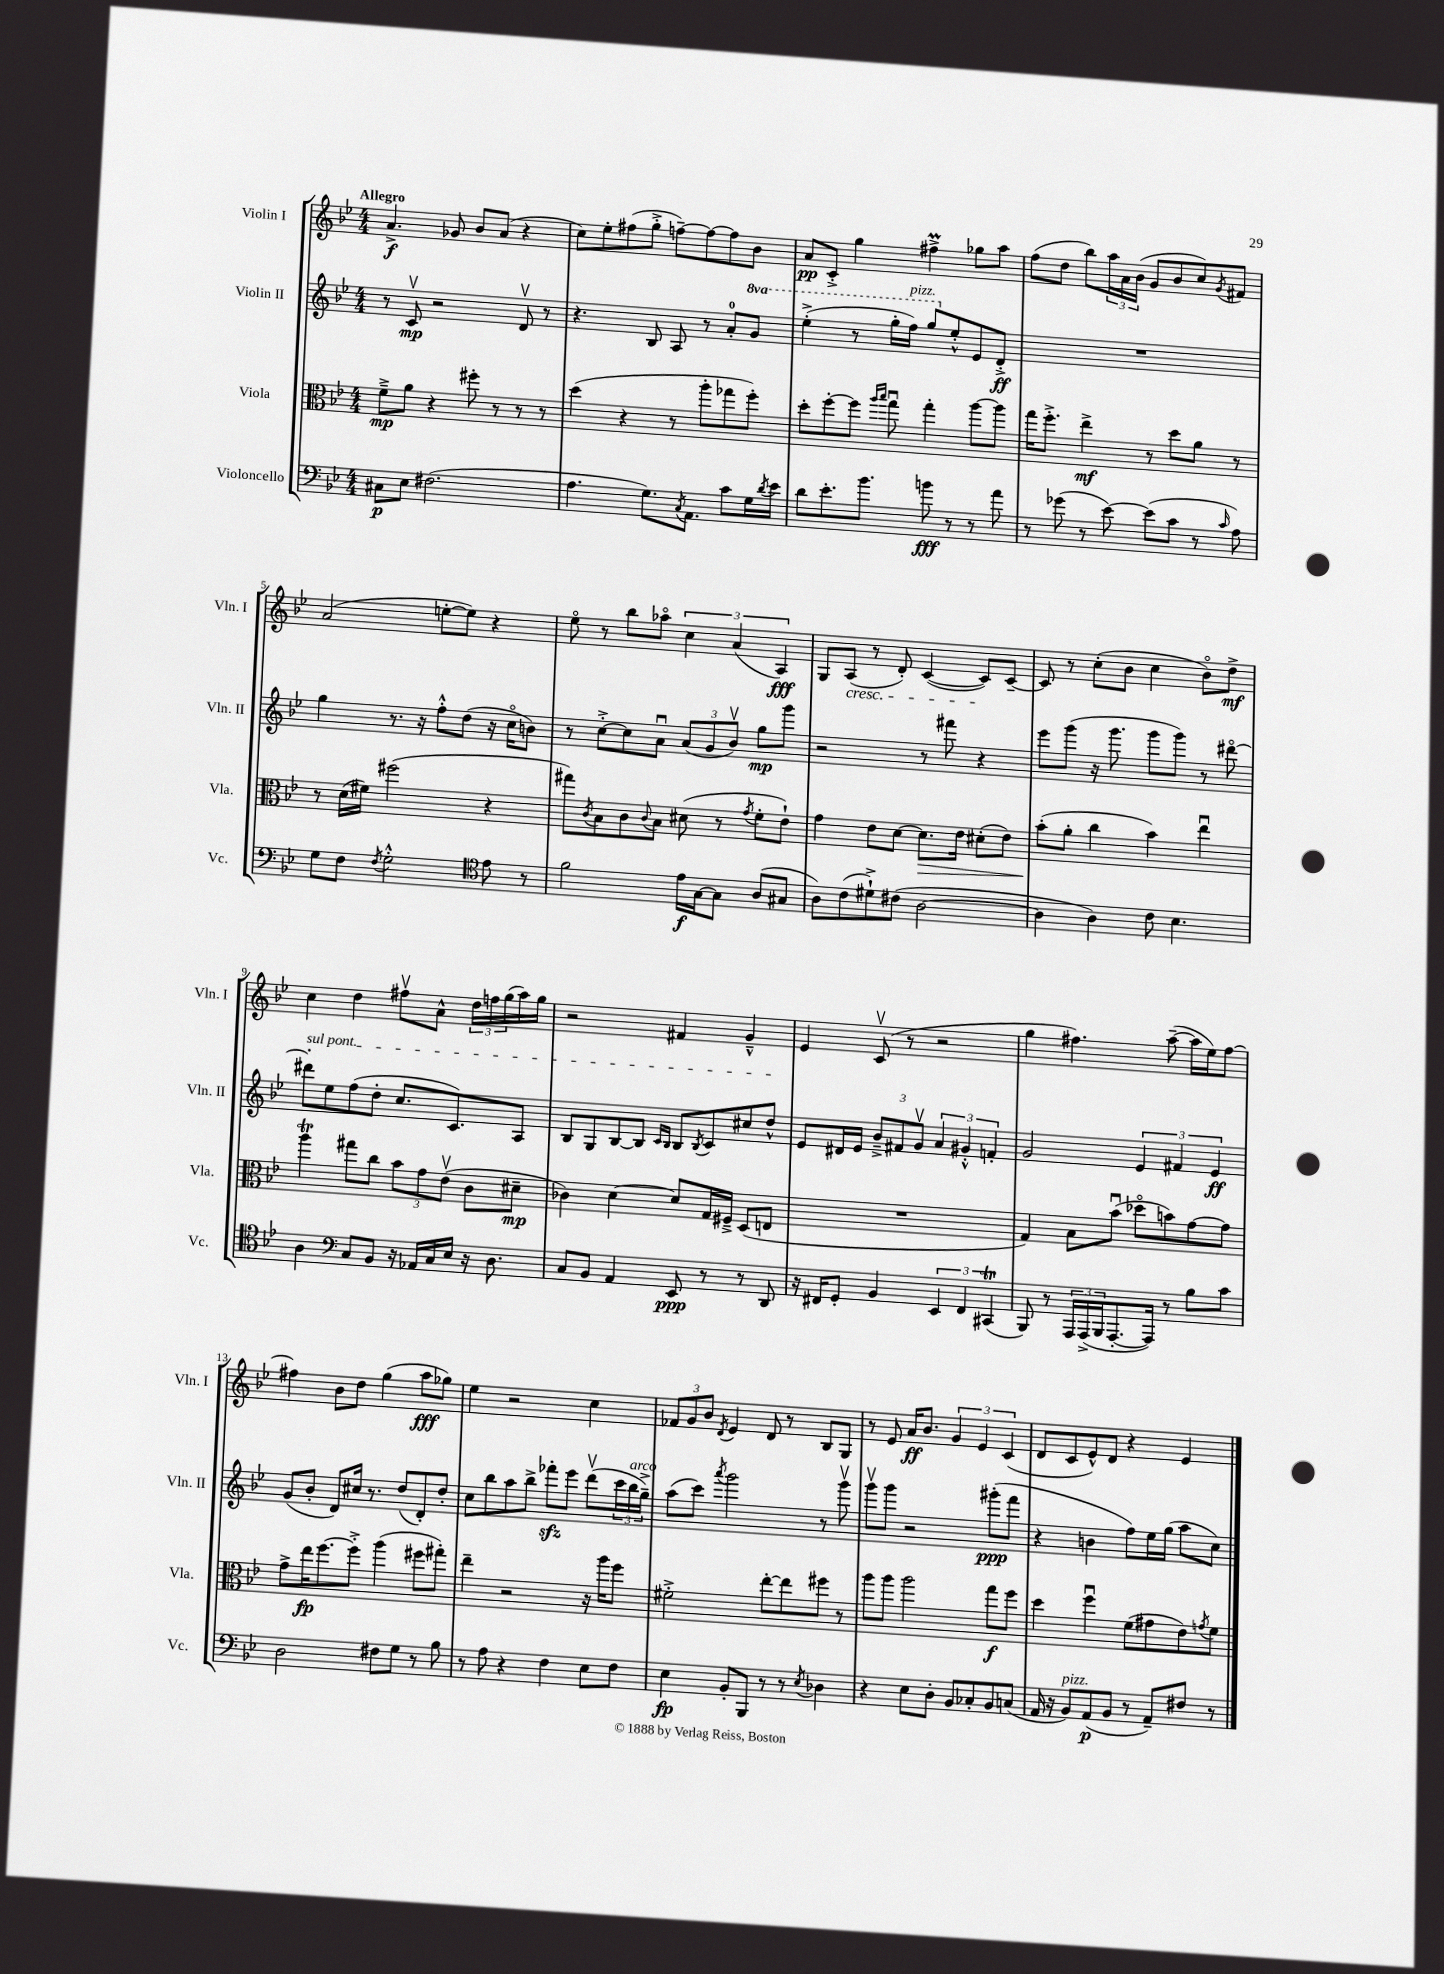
<<
\new StaffGroup <<
\new Staff = "s0" \with { instrumentName = "Violin I" shortInstrumentName = "Vln. I" } {
    \clef treble \key bes \major \numericTimeSignature \time 4/4 \tempo "Allegro"
    a'4.->\f ges'8 bes'8 a'8( r4 |
    c''8) ees''8-. fis''8( g''8-.-> f''8~--) f''8~ f''8 bes'8 |
    a'8\pp c'8-.-> g''4 fis''4->\prall ges''8 a''8 |
    f''8( d''8 bes''8) \tuplet 3/2 { a''16 a'16 bes'16( } g'8 bes'8 c''8) \acciaccatura { g'8 } fis'8 |
    a'2( e''8~-. e''8) r4 |
    ees''8\flageolet r8 bes''8 aes''8\flageolet \tuplet 3/2 { c''4 a'4( a4\fff) } |
    g8 a8\cresc( r8 d'8-.) c'4~( c'8\!) c'8~-- |
    c'8 r8 c''8-.( bes'8 c''4 bes'8\flageolet) d''8->\mf |
    c''4 d''4 fis''8\upbow a'8-^ \tuplet 3/2 { d''16 f''16 g''16( } a''16) g''16 |
    r2 fis'4 g'4---^ |
    ees'4 c'8\upbow( r8 r2 |
    g''4 fis''4.) a''8~--( a''16 ees''16) fis''8~ |
    fis''4 bes'8 d''8 g''4( a''8\fff ges''8) |
    ees''4 r2 c''4 |
    \tuplet 3/2 { fes'8 g'8 bes'8 } \acciaccatura { d'8 } ees'4 d'8 r8 bes8 g8 |
    r8 ees'8 a'16\ff bes'8. \tuplet 3/2 { g'4 ees'4 c'4( } |
    d'8 c'8 ees'8-^) d'8 r4 ees'4 \bar "|." |
}
\new Staff = "s1" \with { instrumentName = "Violin II" shortInstrumentName = "Vln. II" } {
    \clef treble \key bes \major \numericTimeSignature \time 4/4 \set Staff.ottavationMarkups = #ottavation-simple-ordinals
    r8 c'8\upbow\mp r2 d'8\upbow r8 |
    r4. bes8 a8 r8 a'8-0-. \ottava #1 g''8 |
    ees'''4-.->( r8 g'''16-. f'''16^\markup { \italic "pizz." }) g'''8 \ottava #0 ees''8-.-^ ees'8 d'8-.->\ff |
    R1 |
    g''4 r8. r16 f''8-.-^ d''8( r16 c''16\flageolet b'8) |
    r8 c''8~-.-> c''8 a'8\downbow \tuplet 3/2 { a'8( g'8 bes'8\upbow) } g''8\mp g'''8 |
    r2 r8 fis'''8 r4 |
    ees'''8 g'''8( r16 g'''8. g'''8 g'''8) r8 dis'''8~\flageolet |
    \once \override TextSpanner.bound-details.left.text = \markup { \italic "sul pont." } dis'''8-.\startTextSpan ees''8 f''8( d''8-. c''8. c'8.) a8 |
    bes8 g8 bes8~ bes8 \grace { c'16 bes16 } bes8 \acciaccatura { bes8 } c'8 cis''8 d''8-^\stopTextSpan |
    ees'8 dis'16 ees'16 \tuplet 3/2 { bes'8---> fis'8 g'8\upbow } \tuplet 3/2 { a'4 gis'4-.-^ f'4-. } |
    g'2 \tuplet 3/2 { ees'4 fis'4 ees'4\ff } |
    g'8( bes'8-. d'8) cis''16 r8. d''8( d'8-.) d''8-. |
    c''8 bes''8 a''8 bes''8-> fes'''8-.\sfz ees'''8 d'''8\upbow( \tuplet 3/2 { c'''16 bes''16^\markup { \italic "arco" } g''16--->) } |
    a''8( c'''8) \acciaccatura { a'''8 } g'''2 r8 g'''8\upbow |
    g'''8\upbow g'''8 r2 gis'''8-.\ppp( f'''8 |
    r4 b'4 f''8) ees''16 g''16( a''8 c''8) \bar "|." |
}
\new Staff = "s2" \with { instrumentName = "Viola" shortInstrumentName = "Vla." } {
    \clef alto \key bes \major \numericTimeSignature \time 4/4
    f'8--->\mp a'8 r4 fis''8-. r8 r8 r8 |
    d''4( r4 r8 a''8-. ges''8 f''8-.) |
    d''8-. f''8~-. f''8 \grace { a''16 bes''16 } g''8\downbow g''4-. a''8~ a''8 |
    g''16 f''8.-.-> ees''4->\mf r8 d''8 a'8 r8 |
    r8 d'16( fis'16) fis''2( r4 |
    gis''8) \acciaccatura { c'8 } bes8 c'8 \appoggiatura { c'8 } bes8 dis'8( r8 \acciaccatura { g'8 } f'8-. ees'8-!) |
    g'4 ees'8 d'8~ d'8.\> ees'16 dis'8-.( ees'8) |
    bes'8-.\!( a'8-. c''4 bes'4) ees''4\downbow |
    a''4\trill gis''8 c''8 \tuplet 3/2 { bes'8 g'8 ees'8\upbow( } c'8 dis'8--\mp |
    ces'4) d'4~ d'8 g16 fis16---> d8( e8 |
    R1 |
    g4) bes8 bes'8\downbow( des''8\flageolet b'8) g'8~ g'8 |
    g'8-> ees''16\fp f''8.~ f''8-.-> a''4( fis''8 gis''8-.) |
    ees''4-- r2 r16 a''16 f''8 |
    fis'2-.-> ees''8~-. ees''8 fis''8 r8 |
    a''8 a''8 a''2 g''8\f f''8 |
    d''4 f''4\downbow f'8( gis'8 ees'8) \acciaccatura { g'8 } f'8 \bar "|." |
}
\new Staff = "s3" \with { instrumentName = "Violoncello" shortInstrumentName = "Vc." } {
    \clef bass \key bes \major \numericTimeSignature \time 4/4
    cis8\p ees8 fis2.( |
    a4. g8.) \acciaccatura { c8 } a,8. c'8 g16 \acciaccatura { d'8 } ees'16 |
    d'8 ees'8.-. bes'8. b'8\fff r8 r8 a'8 |
    r8 ges'8( r8 ees'8~) ees'8( c'8 r8 \grace { c'16 } a8) |
    g8 f8 \acciaccatura { f8 } g2-.-^ \clef tenor ees'8 r8 |
    f'2 ees'16\f g16~ g8 a8( gis8 |
    a8) c'8( dis'8-!->) cis'8( a2~ |
    a4 a4) c'8 bes4. |
    a4 \clef bass c8 bes,8 r16 aes,16 c16 ees16 r16 d8. |
    c8 bes,8 a,4 ees,8\ppp r8 r8 d,8 |
    r16 fis,16 g,8-. bes,4 \tuplet 3/2 { ees,4 fis,4 cis,4\trill( } |
    bes,,8) r8 \tuplet 3/2 { a,,16 a,,16->( bes,,16 } a,,8.~-. a,,16) r8 bes8 c'8 |
    d2 fis8 g8 r8 bes8 |
    r8 a8 r4 f4 ees8 f8 |
    ees4\fp bes,8-. bes,,8 r8 r8 \acciaccatura { ees8 } des4 |
    r4 ees8 d8-. bes,8 ces8-. bes,8 c8( |
    a,16 r16 bes,8^\markup { \italic "pizz." }) a,8\p( bes,8 r8 a,8--) fis8 r8 \bar "|." |
}
>>
>>
